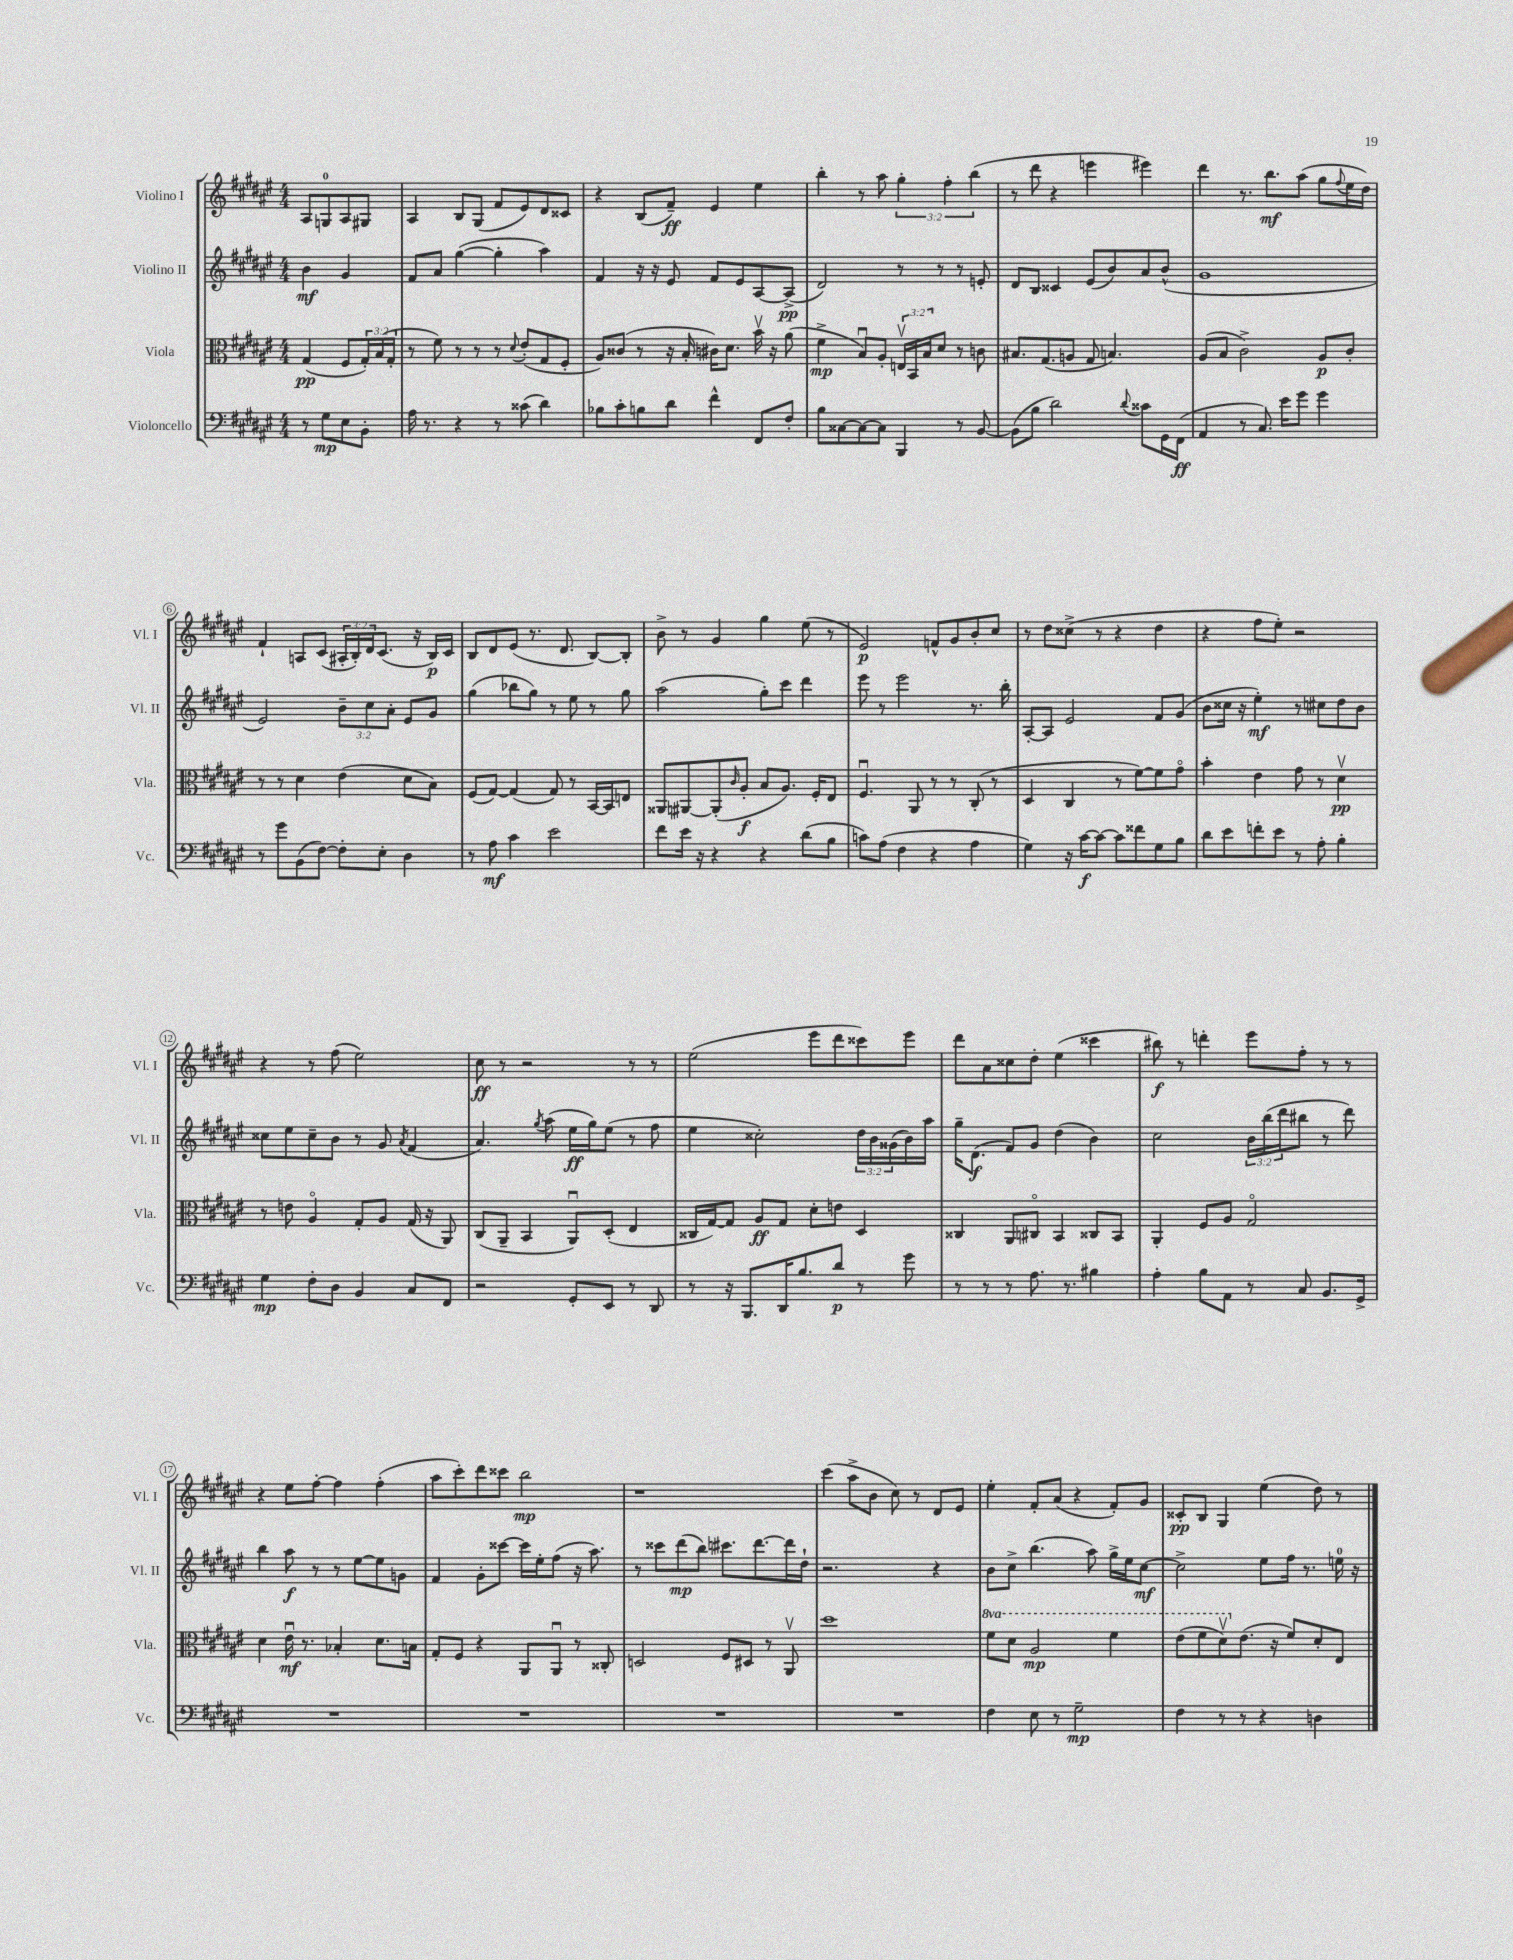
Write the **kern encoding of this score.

**kern	**dynam	**kern	**dynam	**kern	**dynam	**kern	**dynam
*part4	*part4	*part3	*part3	*part2	*part2	*part1	*part1
*staff4	*staff4	*staff3	*staff3	*staff2	*staff2	*staff1	*staff1
*I"Violoncello	*	*I"Viola	*	*I"Violino II	*	*I"Violino I	*
*I'Vc.	*	*I'Vla.	*	*I'Vl. II	*	*I'Vl. I	*
*clefF4	*	*clefC3	*	*clefG2	*	*clefG2	*
*k[f#c#g#d#a#e#]	*	*k[f#c#g#d#a#e#]	*	*k[f#c#g#d#a#e#]	*	*k[f#c#g#d#a#e#]	*
*M4/4	*	*M4/4	*	*M4/4	*	*M4/4	*
=	=	=	=	=	=	=	=
8r	.	(4G#/	pp	4b\	mf	8A#/L	.
8G#\L	mp	.	.	.	.	8Gn/	.
8E#\	.	8F#/L	.	4g#/	.	8A#/	.
8BB'\J	.	24G#'/L)	.	.	.	8G#X/J	.
.	.	(24B/	.	.	.	.	.
.	.	24G#'/JJ	.	.	.	.	.
=1	=1	=1	=1	=1	=1	=1	=1
16A#\	.	8r	.	8f#/L	.	4A#/	.
8.r	.	.	.	.	.	.	.
.	.	8f#\)	.	8a#/J	.	.	.
4r	.	8r	.	([4gg#\	.	8B/L	.
.	.	8r	.	.	.	(8G#/J	.
8r	.	8r	.	4gg#'\]	.	8f#/L	.
.	.	8qqd#/	.	.	.	.	.
(8c##X\	.	(8e#'/L	.	.	.	8e#/)	.
4d#\)	.	8G#/	.	4aa#\)	.	8d#/	.
.	.	8F#'/J	.	.	.	8c##X/J	.
=2	=2	=2	=2	=2	=2	=2	=2
8B-X\L	.	8A#/L)	.	4f#/	.	4r	.
8c#'\	.	(8c##X/J	.	.	.	.	.
8Bn\	.	8r	.	16r	.	(8B/L	.
.	.	.	.	16r	.	.	.
8d#\J	.	16r	.	8e#/	.	8f#~/J)	ff
.	.	16B'/	.	.	.	.	.
4f#^^\	.	16c#X\KL)	.	8f#/L	.	4e#/	.
.	.	8.d#\J	.	.	.	.	.
.	.	.	.	8e#/	.	.	.
8FF#/L	.	16bv\	.	[8A#/	.	4ee#\	.
.	.	16r	.	.	.	.	.
8F#'/J	.	(8a#\	.	(8A#^/J]	pp	.	.
=3	=3	=3	=3	=3	=3	=3	=3
8B\L	.	4f#^\	mp	2d#/)	.	4bb'\	.
[8C##X\	.	.	.	.	.	.	.
8C##\_	.	8Bu/L)	.	.	.	8r	.
8C##\J]	.	8A#'/J	.	.	.	8aa#\	.
4BBB/	.	24Env/LL	.	8r	.	6gg#'\	.
.	.	24BB/	.	.	.	.	.
.	.	24B/J	.	.	.	.	.
.	.	8d#/J	.	8r	.	.	.
.	.	.	.	.	.	6ff#'\	.
8r	.	8r	.	8r	.	.	.
.	.	.	.	.	.	(6bb\	.
[8BB/	.	8cn\	.	8en'/	.	.	.
=4	=4	=4	=4	=4	=4	=4	=4
(8BB\L]	.	8.B#X/L	.	8d#/L	.	8r	.
8B\J	.	.	.	8B/J	.	8ddd#\	.
.	.	(8.G#/	.	.	.	.	.
2d#\)	.	.	.	4c##X/	.	4r	.
.	.	8An/J	.	.	.	.	.
.	.	8G#/	.	(8e#/L	.	4eeen\	.
.	.	4.Bn/)	.	8b/)	.	.	.
8qqd#/	.	.	.	.	.	.	.
8c##X\L	.	.	.	8a#/	.	4eee#X\)	.
16GG#\L	.	.	.	(8b^^/J	.	.	.
(16FF#\JJ	ff	.	.	.	.	.	.
=5	=5	=5	=5	=5	=5	=5	=5
4AA#/	.	(8A#/L	.	1g#	.	4ddd#\	.
.	.	8B/J	.	.	.	.	.
8r	.	2c#^\)	.	.	.	8.r	.
8.C#/)	.	.	.	.	.	.	.
.	.	.	.	.	.	8.bb\L	mf
16e#\KL	.	.	.	.	.	.	.
8g#\J	.	.	.	.	.	(8aa#\J	.
4g#\	.	8A#/L	p	.	.	8gg#\L	.
.	.	.	.	.	.	8qqff#/	.
.	.	8c#'/J	.	.	.	16ee#\L	.
.	.	.	.	.	.	16dd#\JJ)	.
!!LO:LB:g=z
=6	=6	=6	=6	=6	=6	=6	=6
8r	.	8r	.	2e#/)	.	4f#`/	.
8g#\L	.	8r	.	.	.	.	.
(8BB\	.	4d#\	.	.	.	8An/L	.
[8F#\J)	.	.	.	.	.	(8c#/J	.
8F#'\L]	.	(4e#\	.	12b~\L	.	24A#X'/LL	.
.	.	.	.	.	.	24B'/)	.
.	.	.	.	12cc#\	.	24d#/J	.
8E#'\J	.	.	.	.	.	(8.c#/J	.
.	.	.	.	12a#'\J	.	.	.
4D#\	.	8d#\L	.	8e#/L	.	.	.
.	.	.	.	.	.	16r	.
.	.	8B\J)	.	8g#/J	.	16B/LL)	p
.	.	.	.	.	.	16c#/JJ	.
=7	=7	=7	=7	=7	=7	=7	=7
8r	.	(8F#/L	.	(4gg#\	.	8B/L	.
8A#\	mf	[8G#/J)	.	.	.	8d#/	.
4c#\	.	(4G#/]	.	8bb-X\L	.	(8e#/J	.
.	.	.	.	8gg#\J)	.	8.r	.
2e#\	.	8G#/)	.	8r	.	.	.
.	.	.	.	.	.	8.d#/	.
.	.	8r	.	8ee#\	.	.	.
.	.	[16BB/LL	.	8r	.	[8B/L)	.
.	.	16BB/J]	.	.	.	.	.
.	.	8En/J	.	8gg#\	.	8B'/J]	.
=8	=8	=8	=8	=8	=8	=8	=8
8f#\L	.	8AA##X/L	.	(2aa#\	.	8b^\	.
16e#\Jk	.	[8AA#X/	.	.	.	8r	.
16r	.	.	.	.	.	.	.
4r	.	(8AA#'/]	.	.	.	4g#/	.
.	.	16qqc#/	.	.	.	.	.
.	.	8A#'/J	f	.	.	.	.
4r	.	8B/L	.	8gg#'\L)	.	4gg#\	.
.	.	8.A#/J)	.	8ccc#\J	.	.	.
(8d#\L	.	.	.	4ddd#\	.	(8ee#\	.
.	.	16F#'/KL	.	.	.	.	.
8B\J	.	8E#/J	.	.	.	8r	.
=9	=9	=9	=9	=9	=9	=9	=9
8cn\L)	.	4.F#u/	.	8eee#\	.	2e#/)	p
(8A#\J	.	.	.	8r	.	.	.
4F#\	.	.	.	2eee#\	.	.	.
.	.	8AA#/	.	.	.	.	.
4r	.	8r	.	.	.	8fn^^/L	.
.	.	8r	.	.	.	8g#/	.
4A#\	.	(8C#'/	.	8.r	.	8b'/	.
.	.	8r	.	.	.	8cc#/J	.
.	.	.	.	16bb'\	.	.	.
=10	=10	=10	=10	=10	=10	=10	=10
4G#\)	.	4D#/	.	[8A#'/L	.	8r	.
.	.	.	.	8A#/J]	.	8dd#\L	.
16r	.	4C#/	.	2e#/	.	(8cc##X^\J	.
[16c#\KL	f	.	.	.	.	.	.
8c#\J_	.	.	.	.	.	8r	.
8c#\L]	.	8r	.	.	.	4r	.
8f##X\	.	[8f#\L)	.	.	.	.	.
8G#\	.	8f#\]	.	8f#/L	.	4dd#\	.
8B\J	.	8g#\J	.	(8g#/J	.	.	.
=11	=11	=11	=11	=11	=11	=11	=11
8d#\L	.	4b'\	.	8b\L	.	4r	.
8e#\	.	.	.	16cc##X\Jk	.	.	.
.	.	.	.	16r	.	.	.
8fn'\	.	4e#\	.	4ee#'\)	mf	8ff#\L	.
8e#\J	.	.	.	.	.	8ee#'\J)	.
8r	.	8g#\	.	8r	.	2r	.
8A#'\	.	8r	.	8cc#X\L	.	.	.
4B'\	.	4d#v\	pp	8dd#\	.	.	.
.	.	.	.	8b\J	.	.	.
!!LO:LB:g=z
=12	=12	=12	=12	=12	=12	=12	=12
4G#\	mp	8r	.	8cc##X\L	.	4r	.
.	.	8en\	.	8ee#\	.	.	.
8F#'\L	.	4A#/	.	8cc##~\	.	8r	.
8D#\J	.	.	.	8b\J	.	(8ff#\	.
4BB/	.	8G#'/L	.	8r	.	2ee#\)	.
.	.	8A#/J	.	8g#/	.	.	.
.	.	.	.	8qa#/	.	.	.
8C#/L	.	(16G#/	.	(4f#/	.	.	.
.	.	16r	.	.	.	.	.
8FF#/J	.	8AA#/)	.	.	.	.	.
=13	=13	=13	=13	=13	=13	=13	=13
2r	.	(8C#/L	.	4.a#/)	.	8cc#\	ff
.	.	8AA#~/J	.	.	.	8r	.
.	.	4BB/	.	.	.	2r	.
.	.	.	.	8qgg#/	.	.	.
.	.	.	.	(8aa#\	.	.	.
8GG#'/L	.	8AA#u/L)	.	16ee#\LL	ff	.	.
.	.	.	.	16gg#\J)	.	.	.
8EE#/J	.	(8D#'/J	.	(8ee#\J	.	.	.
8r	.	4E#/	.	8r	.	8r	.
8DD#/	.	.	.	8ff#\	.	8r	.
=14	=14	=14	=14	=14	=14	=14	=14
8r	.	16C##X/LL	.	4ee#\	.	(2ee#\	.
.	.	[16G#/J)	.	.	.	.	.
16r	.	8G#/J]	.	.	.	.	.
8.BBB/L	.	.	.	.	.	.	.
.	.	8A#/L	ff	2cc##X'\)	.	.	.
16DD#/K	.	8G#/J	.	.	.	.	.
8.B/	.	.	.	.	.	.	.
.	.	8d#'\L	.	.	.	8eee#\L	.
8d#/J	p	8en\J	.	.	.	8ddd#\	.
8r	.	4D#/	.	24dd#\LL	.	8ccc##X\)	.
.	.	.	.	24b\	.	.	.
.	.	.	.	(24g##X\	.	.	.
8g#\	.	.	.	16b\)	.	8eee#\J	.
.	.	.	.	16aa#\JJ	.	.	.
=15	=15	=15	=15	=15	=15	=15	=15
8r	.	4C##X/	.	16gg#~\KL	.	8ddd#\L	.
.	.	.	.	(8.d#\J	f	.	.
8r	.	.	.	.	.	8a#\	.
8r	.	8AA#/L	.	8f#/L)	.	8cc##X\	.
8.A#\	.	8C#X/J	.	8g#/J	.	8dd#'\J	.
.	.	4BB/	.	(4dd#\	.	(4ee#\	.
8.r	.	.	.	.	.	.	.
4B#X\	.	8C##X/L	.	4b\)	.	4ccc##X\	.
.	.	8BB/J	.	.	.	.	.
=16	=16	=16	=16	=16	=16	=16	=16
4A#'\	.	4AA#'/	.	2cc#\	.	8bb#X\)	f
.	.	.	.	.	.	8r	.
8B\L	.	8F#/L	.	.	.	4dddn'\	.
8AA#\J	.	8A#/J	.	.	.	.	.
8r	.	2G#/	.	24b\LL	.	8eee#\L	.
.	.	.	.	(24bb\	.	.	.
.	.	.	.	24ddd#\J	.	.	.
8C#/	.	.	.	8bb#X\J	.	8ff#'\J	.
8.BB/L	.	.	.	8r	.	8r	.
.	.	.	.	8ddd#\)	.	8r	.
16GG#^/Jk	.	.	.	.	.	.	.
!!LO:LB:g=z
=17	=17	=17	=17	=17	=17	=17	=17
1r	.	4d#\	.	4bb\	.	4r	.
.	.	16e#u\	mf	8aa#\	f	8ee#\L	.
.	.	8.r	.	.	.	.	.
.	.	.	.	8r	.	[8ff#'\J	.
.	.	4B-X'/	.	8r	.	4ff#\]	.
.	.	.	.	[8ee#\L	.	.	.
.	.	8.d#\L	.	8ee#\]	.	(4ff#'\	.
.	.	.	.	8gn\J	.	.	.
.	.	16Bn\Jk	.	.	.	.	.
=18	=18	=18	=18	=18	=18	=18	=18
1r	.	8G#'/L	.	4f#/	.	8aa#\L	.
.	.	8F#/J	.	.	.	8ccc#'\)	.
.	.	4r	.	8g#'\L	.	8ddd#\	.
.	.	.	.	[8ccc##X\J	.	8ccc##X\J	.
.	.	8AA#/L	.	16ccc##\LL]	.	2bb\	mp
.	.	.	.	16ee#'\J	.	.	.
.	.	8AA#u/J	.	(8ff#\J	.	.	.
.	.	8r	.	16r	.	.	.
.	.	.	.	8.aa#\)	.	.	.
.	.	8C##X'/	.	.	.	.	.
=19	=19	=19	=19	=19	=19	=19	=19
1r	.	2Dn/	.	8r	.	1r	.
.	.	.	.	8ccc##X\L	.	.	.
.	.	.	.	(8ddd#\	mp	.	.
.	.	.	.	8bb\J)	.	.	.
.	.	8F#/L	.	8.ccc#X\L	.	.	.
.	.	8D#X/J	.	.	.	.	.
.	.	.	.	[8.ddd#\	.	.	.
.	.	8r	.	.	.	.	.
.	.	8AA#v/	.	16ddd#\L]	.	.	.
.	.	.	.	16dd#`\JJ	.	.	.
=20	=20	=20	=20	=20	=20	=20	=20
1r	.	1dd#	.	2.r	.	(4ccc#\	.
.	.	.	.	.	.	8aa#^\L	.
.	.	.	.	.	.	8b\J	.
.	.	.	.	.	.	8cc#\)	.
.	.	.	.	.	.	8r	.
.	.	.	.	4r	.	8d#/L	.
.	.	.	.	.	.	8e#/J	.
=21	=21	=21	=21	=21	=21	=21	=21
*	*	*8va	*	*	*	*	*
4F#\	.	8ff#\L	.	8b\L	.	4ee#'\	.
.	.	8dd#\J	.	8cc#^\J	.	.	.
8E#\	.	2a#/	mp	(4.bb\	.	8f#'/L	.
8r	.	.	.	.	.	(8a#/J	.
2G#~\	mp	.	.	.	.	4r	.
.	.	.	.	8aa#\)	.	.	.
.	.	4ff#\	.	16gg#^\LL	.	8f#'/L)	.
.	.	.	.	16ee#\J	.	.	.
.	.	.	.	[8cc#\J	mf	8g#/J	.
=22	=22	=22	=22	=22	=22	=22	=22
4F#\	.	(8ee#\L	.	2cc#^\]	.	8c##X'/L	pp
.	.	8ff#\	.	.	.	8B/J	.
8r	.	8dd#v\)	.	.	.	4G#/	.
*	*	*X8va	*	*	*	*	*
8r	.	(8.e#\J	.	.	.	.	.
4r	.	.	.	8ee#\L	.	(4ee#\	.
.	.	16r	.	.	.	.	.
.	.	8f#/L)	.	16ff#\Jk	.	.	.
.	.	.	.	8.r	.	.	.
4Dn\	.	8d#'/	.	.	.	8dd#\)	.
.	.	8E#/J	.	16een\	.	8r	.
.	.	.	.	16r	.	.	.
==	==	==	==	==	==	==	==
*-	*-	*-	*-	*-	*-	*-	*-
